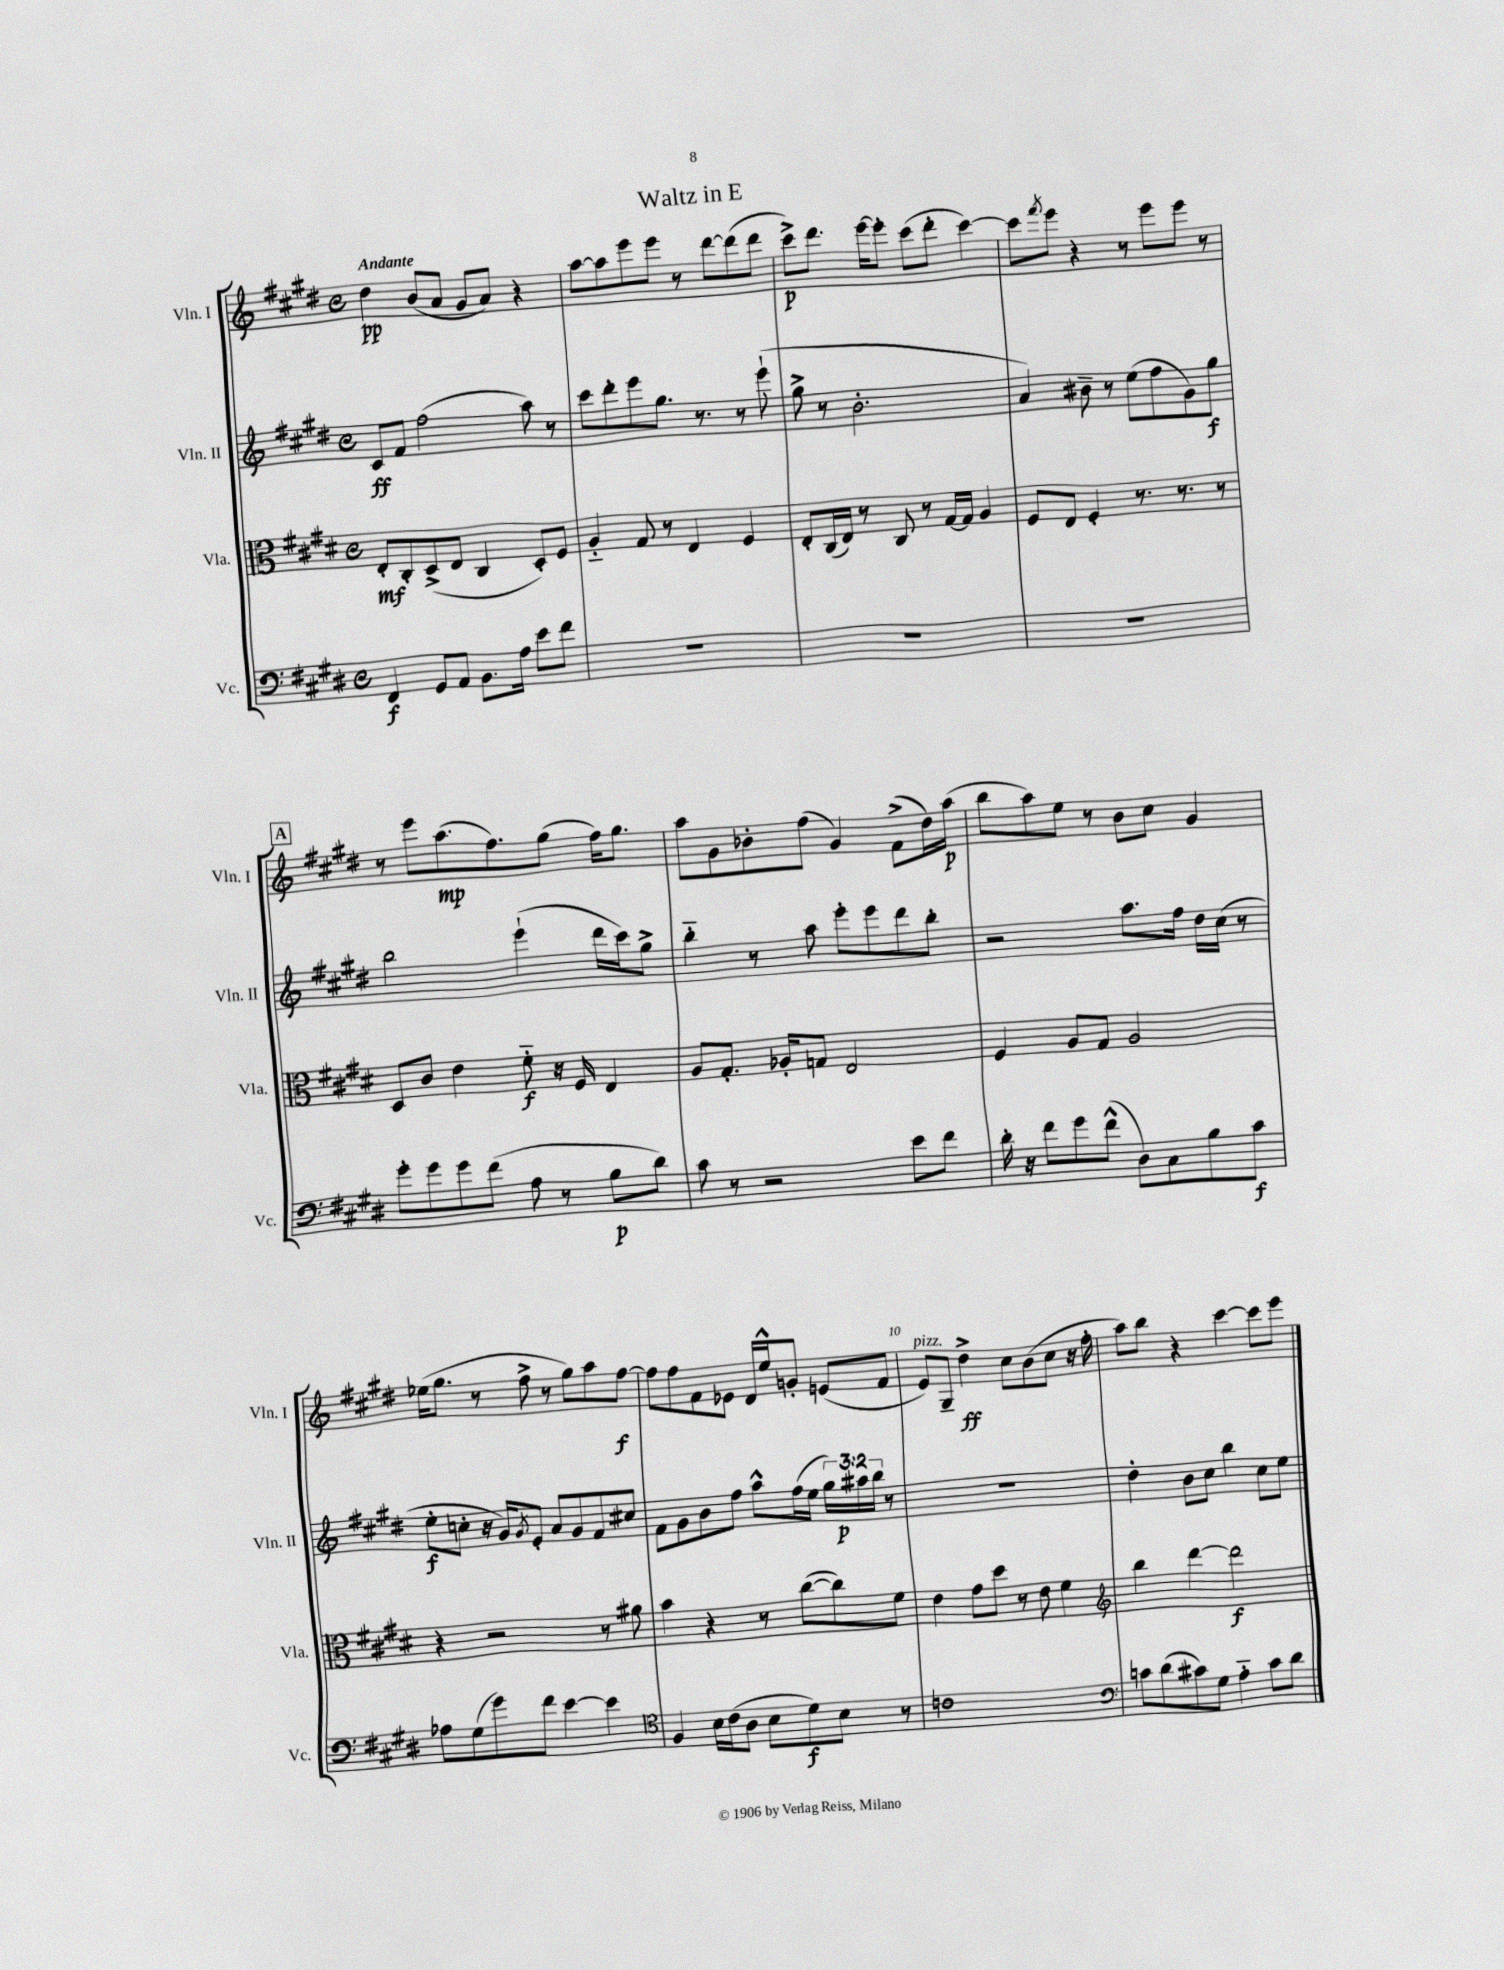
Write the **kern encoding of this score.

**kern	**dynam	**kern	**dynam	**kern	**dynam	**kern	**dynam
*part4	*part4	*part3	*part3	*part2	*part2	*part1	*part1
*staff4	*staff4	*staff3	*staff3	*staff2	*staff2	*staff1	*staff1
*I"Vc.	*	*I"Vla.	*	*I"Vln. II	*	*I"Vln. I	*
*I'Vc.	*	*I'Vla.	*	*I'Vln. II	*	*I'Vln. I	*
*clefF4	*	*clefC3	*	*clefG2	*	*clefG2	*
*k[f#c#g#d#]	*	*k[f#c#g#d#]	*	*k[f#c#g#d#]	*	*k[f#c#g#d#]	*
*M4/4	*	*M4/4	*	*M4/4	*	*M4/4	*
*met(c)	*	*met(c)	*	*met(c)	*	*met(c)	*
=1	=1	=1	=1	=1	=1	=1	=1
!	!	!	!	!	!	!LO:TX:a:B:t=Andante	!
4FF#/	f	8E'/L	mf	8c#/L	ff	4dd#\	pp
.	.	8C#'/	.	8f#/J	.	.	.
8GG#/L	.	(8D#^/	.	(2ff#\	.	(8b/L	.
8AA/J	.	8E/J	.	.	.	8a/J	.
8.BB\L	.	4C#/	.	.	.	8g#/L	.
.	.	.	.	.	.	8a/J)	.
16A\Jk	.	.	.	.	.	.	.
8e\L	.	8D#'/L)	.	8aa\)	.	4r	.
8f#\J	.	8F#/J	.	8r	.	.	.
=2	=2	=2	=2	=2	=2	=2	=2
1r	.	4A/	.	8ccc#\L	.	[8aa\L	.
.	.	.	.	8ddd#'\	.	8aa\]	.
.	.	8G#/	.	8eee\	.	8eee\	.
.	.	8r	.	8.gg#\J	.	8eee\J	.
.	.	4E/	.	.	.	8r	.
.	.	.	.	8.r	.	.	.
.	.	.	.	.	.	[8ddd#\L	.
.	.	4F#/	.	8r	.	(8ddd#\]	.
.	.	.	.	(8eee`\	.	8ddd#\J	.
=3	=3	=3	=3	=3	=3	=3	=3
1r	.	8E'/L	.	8gg#^\	.	8ccc#^\L)	p
.	.	(16C#/L	.	8r	.	8.ddd#\J	.
.	.	16E/JJ)	.	.	.	.	.
.	.	8r	.	2.b'\	.	.	.
.	.	.	.	.	.	[16eee\KL	.
.	.	8C#/	.	.	.	8eee'\J]	.
.	.	8r	.	.	.	(8ccc#\L	.
.	.	[16G#/LL	.	.	.	8ddd#'\J	.
.	.	16G#/JJ]	.	.	.	.	.
.	.	4A/	.	.	.	[4ccc#\)	.
=4	=4	=4	=4	=4	=4	=4	=4
1r	.	8F#/L	.	4a/)	.	8ccc#\L]	.
.	.	.	.	.	.	8qfff#/	.
.	.	8E/J	.	.	.	8eee\J	.
.	.	4F#'/	.	8b#X~\	.	4r	.
.	.	.	.	8r	.	.	.
.	.	8.r	.	(8ee\L	.	8r	.
.	.	.	.	8ff#\	.	8eee\L	.
.	.	8.r	.	.	.	.	.
.	.	.	.	8g#\)	.	8eee\J	.
.	.	8r	.	8gg#\J	f	8r	.
!!LO:LB:g=z
!!LO:REH:place=s1:t=A
=5	=5	=5	=5	=5	=5	=5	=5
8g#'\L	.	8D#/L	.	2bb\	.	8r	.
8g#\	.	8c#/J	.	.	.	8eee\L	.
8g#\	.	4e\	.	.	.	(8.aa\	mp
(8f#\J	.	.	.	.	.	.	.
.	.	.	.	.	.	8.ff#\)	.
8A\	.	8f#\	f	(4eee`\	.	.	.
8r	.	16r	.	.	.	(8gg#\J	.
.	.	16F#/	.	.	.	.	.
8B\L	p	4E/	.	16ddd#\LL	.	16ff#\KL)	.
.	.	.	.	16ccc#\J)	.	8.gg#\J	.
8d#\J)	.	.	.	8gg#^\J	.	.	.
=6	=6	=6	=6	=6	=6	=6	=6
8c#\	.	8A/L	.	4bb\	.	8aa\L	.
8r	.	8.G#'/J	.	.	.	8g#\	.
2r	.	.	.	8r	.	8b-X'\	.
.	.	16A-X'/KL	.	.	.	.	.
.	.	8Gn/J	.	8aa\	.	(8ff#\J	.
.	.	2E/	.	8eee'\L	.	4g#/)	.
.	.	.	.	8eee\	.	.	.
8e\L	.	.	.	8ddd#\	.	(8f#^\L	.
8f#\J	.	.	.	8bb'\J	.	16dd#\L)	.
.	.	.	.	.	.	(16aa\JJ	p
=7	=7	=7	=7	=7	=7	=7	=7
16d#'\	.	4F#/	.	2r	.	8bb\L	.
16r	.	.	.	.	.	.	.
8f#\L	.	.	.	.	.	8aa\)	.
8g#\	.	8A/L	.	.	.	8ee\J	.
(8f#^^\J	.	8G#/J	.	.	.	8r	.
8D#\L)	.	2A/	.	8.aa\L	.	8b\L	.
8C#\	.	.	.	.	.	8cc#\J	.
.	.	.	.	16ff#\Jk	.	.	.
8B\	.	.	.	16dd#\LL	.	4g#/	.
.	.	.	.	(16cc#\JJ	.	.	.
8c#\J	f	.	.	8r	.	.	.
!!LO:LB:g=z
=8	=8	=8	=8	=8	=8	=8	=8
8A-X\L	.	4r	.	8ee'\L	f	(16ee-X\KL	.
.	.	.	.	.	.	8.gg#\J	.
(8G#\	.	.	.	8ccn'\J	.	.	.
8g#\)	.	2r	.	16r	.	8r	.
.	.	.	.	16g#/KL)	.	.	.
.	.	.	.	8qg#/	.	.	.
8f#\J	.	.	.	8e'/J	.	8ff#^\	.
[4e\	.	.	.	8a/L	.	8r	.
.	.	.	.	8g#/	.	8gg#\L)	.
4e\]	.	8r	.	8f#/	.	8aa\	.
.	.	8a#X\	.	8cc#X/J	.	[8ff#\J	f
=9	=9	=9	=9	=9	=9	=9	=9
*clefC4	*	*	*	*	*	*	*
4F#/	.	4b\	.	8f#\L	.	8ff#\L]	.
.	.	.	.	8g#\	.	8ff#\	.
16B\LL	.	4r	.	8b\	.	8f#\	.
(16c#\J	.	.	.	.	.	.	.
8A\J	.	.	.	8ff#\J	.	8e-X\J	.
8B\L	.	8r	.	8aa^^\L	.	16d#/LL	.
.	.	.	.	.	.	16ee^^/J	.
8d#\)	f	([8cc#\L	.	(16ff#\L	.	8gn'/J	.
.	.	.	.	16ee\JJ	.	.	.
8B\J	.	8cc#\])	.	24gg#\LL)	.	(8en/L	.
.	.	.	.	24aa#X\	p	.	.
.	.	.	.	24bb\JJ	.	.	.
8r	.	8f#\J	.	8r	.	8f#/J	.
=10	=10	=10	=10	=10	=10	=10	=10
!	!	!	!	!	!	!LO:TX:a:i:t=pizz.	!
1cn	.	4e\	.	1r	.	8e/L)	.
.	.	.	.	.	.	8G#~/J	.
.	.	8g#\L	.	.	.	4dd#^\	ff
.	.	8dd#\J	.	.	.	.	.
.	.	8r	.	.	.	8cc#\L	.
.	.	8e\	.	.	.	(8b\	.
.	.	4f#\	.	.	.	8cc#\J	.
.	.	.	.	.	.	16r	.
.	.	.	.	.	.	16ff#'\	.
=11	=11	=11	=11	=11	=11	=11	=11
*clefF4	*	*clefG2	*	*	*	*	*
8cn\L	.	4bb\	.	4dd#'\	.	8aa\L)	.
(8d#\	.	.	.	.	.	8bb\J	.
8c#X\)	.	[4ddd#\	.	8b\L	.	4r	.
8G#\J	.	.	.	8cc#\J	.	.	.
4A\	.	2ddd#\]	f	4bb\	.	[4ccc#\	.
8c#\L	.	.	.	8cc#\L	.	8ccc#\L]	.
8d#\J	.	.	.	8ee\J	.	8eee\J	.
==	==	==	==	==	==	==	==
*-	*-	*-	*-	*-	*-	*-	*-
